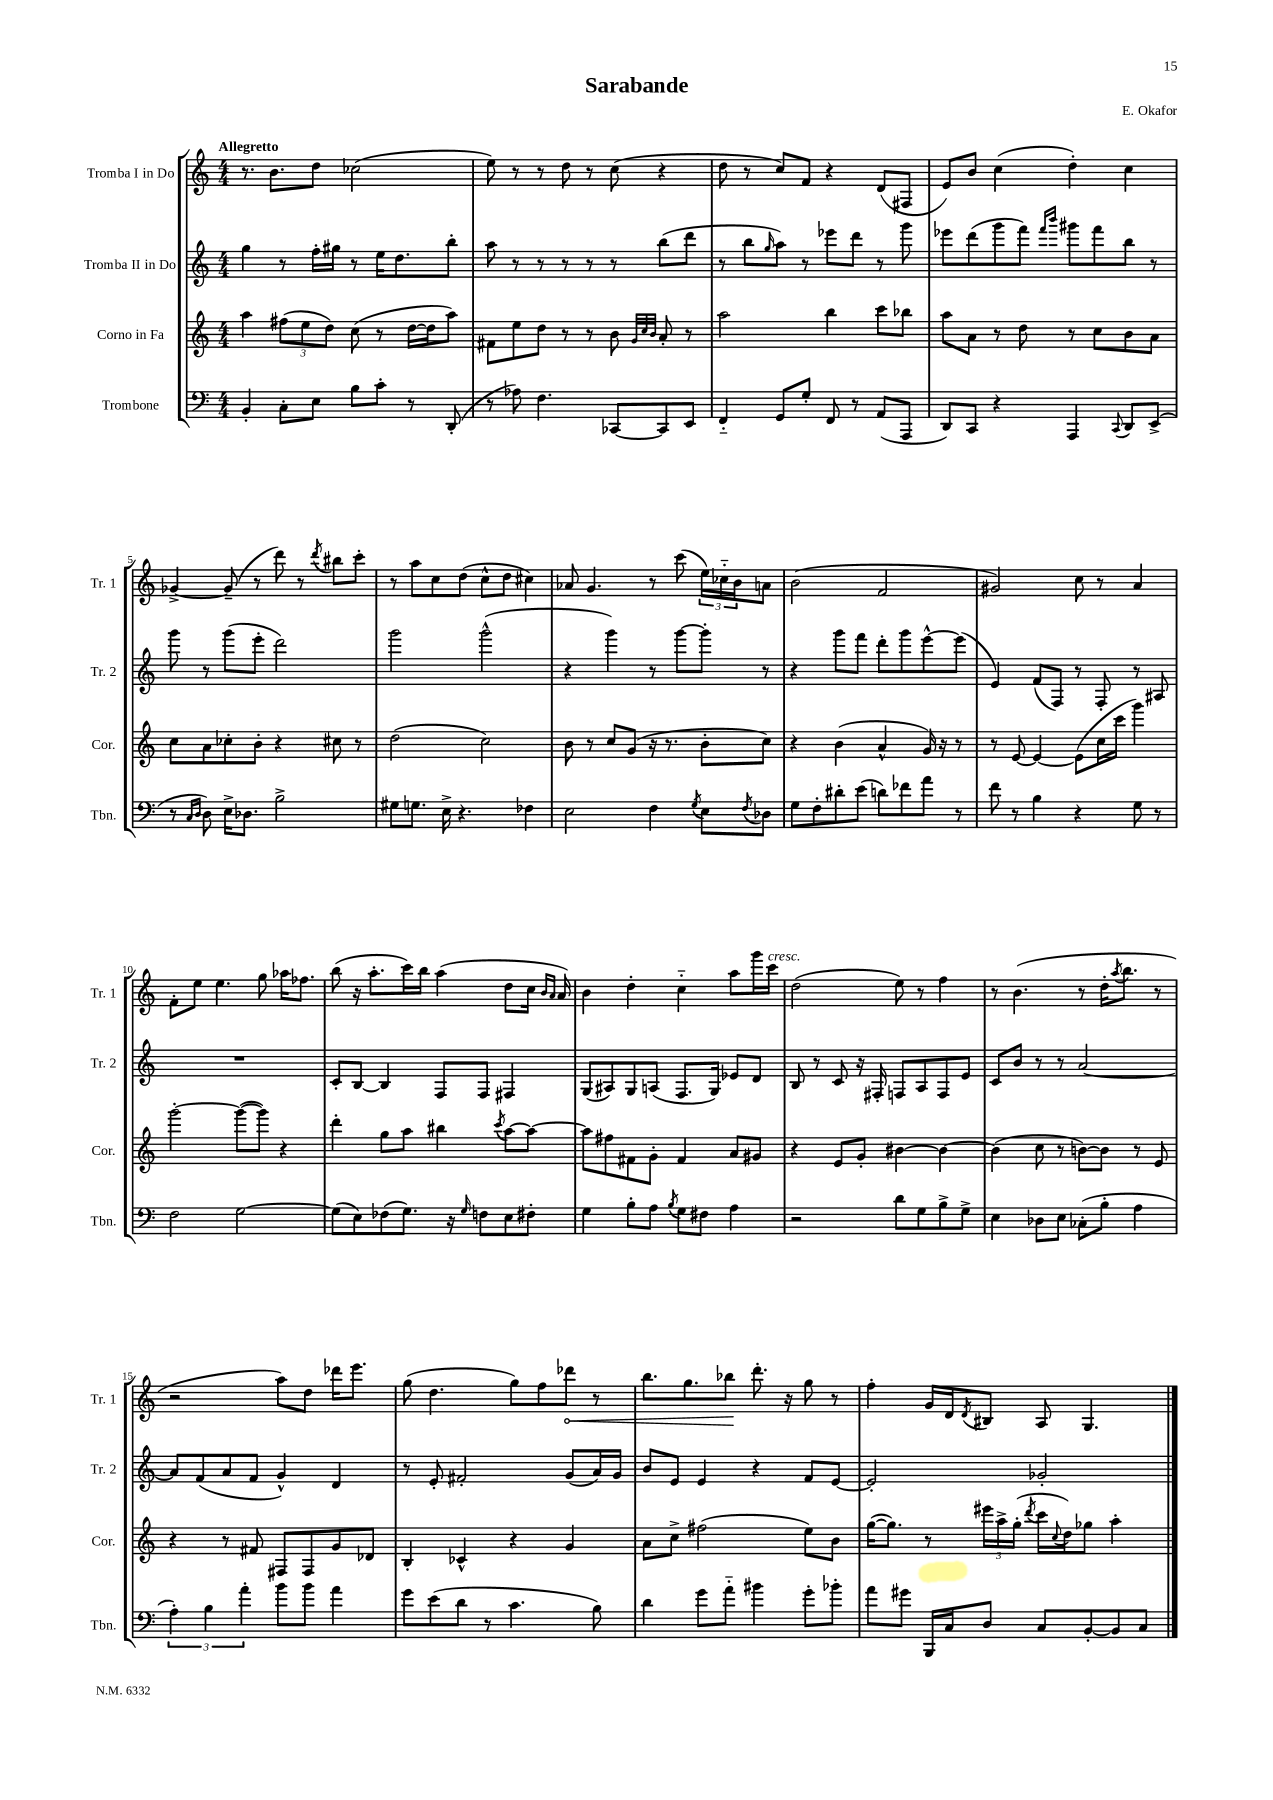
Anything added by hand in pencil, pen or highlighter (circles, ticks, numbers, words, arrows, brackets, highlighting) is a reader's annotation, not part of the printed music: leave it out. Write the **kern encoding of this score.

**kern	**kern	**kern	**kern	**dynam
*part4	*part3	*part2	*part1	*part1
*staff4	*staff3	*staff2	*staff1	*staff1
*I"Trombone	*I"Corno in Fa	*I"Tromba II in Do	*I"Tromba I in Do	*
*I'Tbn.	*I'Cor.	*I'Tr. 2	*I'Tr. 1	*
*clefF4	*clefG2	*clefG2	*clefG2	*
*k[]	*k[]	*k[]	*k[]	*
*M4/4	*M4/4	*M4/4	*M4/4	*
=1	=1	=1	=1	=1
!	!	!	!LO:TX:a:B:t=Allegretto	!
4BB'/	4aa\	4gg\	8.r	.
.	.	.	8.b\L	.
8C'\L	(12ff#X\L	8r	.	.
.	12ee\	.	.	.
8E\J	.	16ff'\LL	8dd\J	.
.	12dd\J)	.	.	.
.	.	16gg#X\JJ	.	.
8B\L	(8cc\	8r	(2cc-X\	.
8c'\J	8r	16ee\KL	.	.
.	.	8.dd\	.	.
8r	[16dd\LL	.	.	.
.	16dd\J]	.	.	.
(8DD'/	8aa\J)	8bb'\J	.	.
=2	=2	=2	=2	=2
8r	8f#X\L	8aa\	8ee\)	.
8A-X\)	8ee\	8r	8r	.
4.F\	8dd\J	8r	8r	.
.	8r	8r	8dd\	.
.	8r	8r	8r	.
[8CC-X/L	8b\	8r	(8cc\	.
.	32qqg/LLL	.	.	.
.	32qqcc/	.	.	.
.	32qqb/JJJ	.	.	.
8CC-/]	8a'/	(8bb\L	4r	.
8EE/J	8r	8ddd\J	.	.
=3	=3	=3	=3	=3
4FF/	2aa\	8r	8dd\	.
.	.	8bb\L	8r	.
.	.	16qqgg/	.	.
8GG/L	.	8aa\J)	8cc/L)	.
8G'/J	.	8r	8f/J	.
8FF/	4bb\	8eee-X\L	4r	.
8r	.	8ddd\J	.	.
(8AA/L	8ccc\L	8r	(8d/L	.
8AAA/J	8bb-X\J	8ggg\	8F#X/J	.
=4	=4	=4	=4	=4
8DD/L)	8aa\L	8eee-X\L	8e/L)	.
8CC/J	8a\J	(8ddd\	8b/J	.
4r	8r	8ggg\	(4cc\	.
.	8dd\	8fff\J)	.	.
.	.	16qqfff/LL	.	.
.	.	16qqbbb/JJ	.	.
4AAA/	8r	8ggg#X\L	4dd'\)	.
.	8cc\L	8fff\	.	.
8qqCC/	.	.	.	.
8DD/L	8b\	8bb\J	4cc\	.
(8EE^/J	8a\J	8r	.	.
!!LO:LB:g=z
=5	=5	=5	=5	=5
8r	8cc\L	8ggg\	[4g-X^/	.
16qqC/LL	.	.	.	.
16qqD/JJ	.	.	.	.
8D\)	8a\	8r	.	.
16E^\KL	8cc-X'\	(8ggg\L	(8g-~/]	.
8.D-X\J	.	.	.	.
.	8b'\J	8eee'\J	8r	.
2B^\	4r	2ddd\)	8ddd\)	.
.	.	.	8r	.
.	.	.	8qddd/	.
.	8cc#X\	.	8bb#X\L	.
.	8r	.	8ccc'\J	.
=6	=6	=6	=6	=6
8G#X\L	(2dd\	2ggg\	8r	.
8.Gn\J	.	.	8aa\L	.
.	.	.	8cc\	.
16E^\	.	.	.	.
4.r	.	.	(8dd\J	.
.	2cc\)	(2ggg^^\	8cc^^\L	.
.	.	.	8dd\J	.
4F-X\	.	.	4cc#X\)	.
=7	=7	=7	=7	=7
2E\	8b\	4r	8a-X/	.
.	8r	.	4.g/	.
.	8cc/L	4ggg\)	.	.
.	(8g/J	.	.	.
4F\	16r	8r	8r	.
.	8.r	.	.	.
.	.	[8ggg\L	(8ccc\	.
8qG/	.	.	.	.
8E\L	8b'\L	8ggg'\J]	24ee\LL)	.
.	.	.	24cc-X\	.
.	.	.	24b\J	.
8qF/	.	.	.	.
8D-X\J	8cc\J)	8r	8an\J	.
=8	=8	=8	=8	=8
8G\L	4r	4r	(2b\	.
8F'\	.	.	.	.
8d#X'\	(4b\	8ggg\L	.	.
(8e\J	.	8fff\J	.	.
8dn\L)	4a^^/	8ddd'\L	2f/	.
8f-X\	.	8ggg\	.	.
8a\J	16g/)	[8eee^^\	.	.
.	16r	.	.	.
8r	8r	(8eee\J]	.	.
=9	=9	=9	=9	=9
8f\	8r	4e/)	2g#X/)	.
8r	[8e/	.	.	.
4B\	4e/_	(8f/L	.	.
.	.	8F/J)	.	.
4r	(8e\L]	8r	8cc\	.
.	16cc\L	8F'/	8r	.
.	16ccc\JJ	.	.	.
8G\	4ggg\)	8r	4a/	.
8r	.	8A#X/	.	.
!!LO:LB:g=z
=10	=10	=10	=10	=10
2F\	[2ggg'\	1r	8f'\L	.
.	.	.	8ee\J	.
.	.	.	4.ee\	.
[2G\	(8ggg\L_	.	.	.
.	8ggg\J])	.	8gg\	.
.	4r	.	16aa-X\KL	.
.	.	.	8.ff-X\J	.
=11	=11	=11	=11	=11
(8G\L]	4ddd'\	8c'/L	(8bb\	.
8E\)	.	[8B/J	16r	.
.	.	.	8.aa'\L	.
(8F-X\	8gg\L	4B/]	.	.
8.G\J)	8aa\J	.	16ccc\L)	.
.	.	.	16bb\JJ	.
.	4bb#X\	8F/L	(4aa\	.
16r	.	.	.	.
16qqG/	.	.	.	.
8Fn\L	.	8F/J	.	.
.	8qccc/	.	.	.
8E\	[8aa\L	4F#X/	8dd\L	.
8F#X'\J	8aa\J_	.	16cc\Jk	.
.	.	.	16qqb/LL	.
.	.	.	16qqa/JJ	.
.	.	.	16a/)	.
=12	=12	=12	=12	=12
4G\	8aa\L]	(8G/L	4b\	.
.	8ff#X\	8A#X/)	.	.
8B'\L	8f#X\	8G/	4dd'\	.
8A\J	8g'\J	(8An/J	.	.
8qB/	.	.	.	.
8G\L	4f#/	8.F/L	4cc\	.
8F#X\J	.	.	.	.
.	.	16G/Jk)	.	.
4A\	8a/L	8e-X/L	8aa\L	.
.	8g#X/J	8d/J	16ggg\L	.
!	!	!	!LO:TX:a:i:t=cresc.	!
.	.	.	16ccc\JJ	.
=13	=13	=13	=13	=13
2r	4r	8B/	(2dd\	.
.	.	8r	.	.
.	8e/L	8c/	.	.
.	8g'/J	16r	.	.
.	.	16F#X'/	.	.
8d\L	[4b#X\	8Fn/L	8ee\)	.
8G\	.	8A/	8r	.
8B^\	4b#\_	8F/	4ff\	.
8G^\J	.	8e/J	.	.
=14	=14	=14	=14	=14
4E\	(4b#\]	8c/L	8r	.
.	.	8b/J	(4.b\	.
8D-X\L	8cc\	8r	.	.
8E\J	8r	8r	.	.
(8C-X'\L	[8bn\L)	[2a/	8r	.
8B'\J	8b\J]	.	16dd'\KL	.
.	.	.	8qaa/	.
.	.	.	8.bb\J	.
4A\	8r	.	.	.
.	8e/	.	8r	.
!!LO:LB:g=z
=15	=15	=15	=15	=15
6A'\)	4r	8a/L]	2r	.
.	.	(8f/	.	.
6B\	.	.	.	.
.	8r	8a/	.	.
6a'\	.	.	.	.
.	8f#X/	8f/J	.	.
8b\L	8F#X/L	4g^^/)	8aa\L)	.
8b\J	8F#/	.	8dd\J	.
4a\	8g/	4d/	16ddd-X\KL	.
.	.	.	8.eee\J	.
.	8d-X/J	.	.	.
=16	=16	=16	=16	=16
8g\L	4B'/	8r	(8gg\	.
(8e\	.	8e'/	4.dd\	.
8d\J	4c-X^^/	2f#X'/	.	.
8r	.	.	.	.
4.c\	4r	.	8gg\L)	.
.	.	.	8ff\	.
!	!	!	!	!LO:HP:b
.	4g/	(8g/L	8ddd-X\J	<
8B\)	.	16a/L)	8r	.
.	.	16g/JJ	.	.
=17	=17	=17	=17	=17
4d\	8a\L	8b/L	8.bb\L	.
.	8cc^\J	8e/J	.	.
.	.	.	8.gg\	.
8g\L	(2ff#X\	4e/	.	.
8a\J	.	.	8bb-X\J	.
4b#X\	.	4r	8.ddd'\	[
.	.	.	16r	.
8g'\L	8ee\L)	8f/L	8gg\	.
8b-X'\J	8b\J	[8e/J	8r	.
=18	=18	=18	=18	=18
8a\L	([16gg\KL	2e'/]	4ff'\	.
.	8.gg\J])	.	.	.
8g#X\J	.	.	.	.
16BBB/LL	8r	.	16g/LL	.
16C/J	.	.	16d/J	.
.	.	.	8qd/	.
8D/J	24eee#X\LL	.	8B#X/J	.
.	24aa^\	.	.	.
.	(24gg'\JJ	.	.	.
.	8qddd/	.	.	.
8C/L	16ccc\LL	2g-X'/	8A/	.
.	8qqcc/	.	.	.
.	16dd\J)	.	.	.
[8BB'/	8gg-X\J	.	4.G/	.
8BB/]	4aa'\	.	.	.
8C/J	.	.	.	.
==	==	==	==	==
*-	*-	*-	*-	*-
